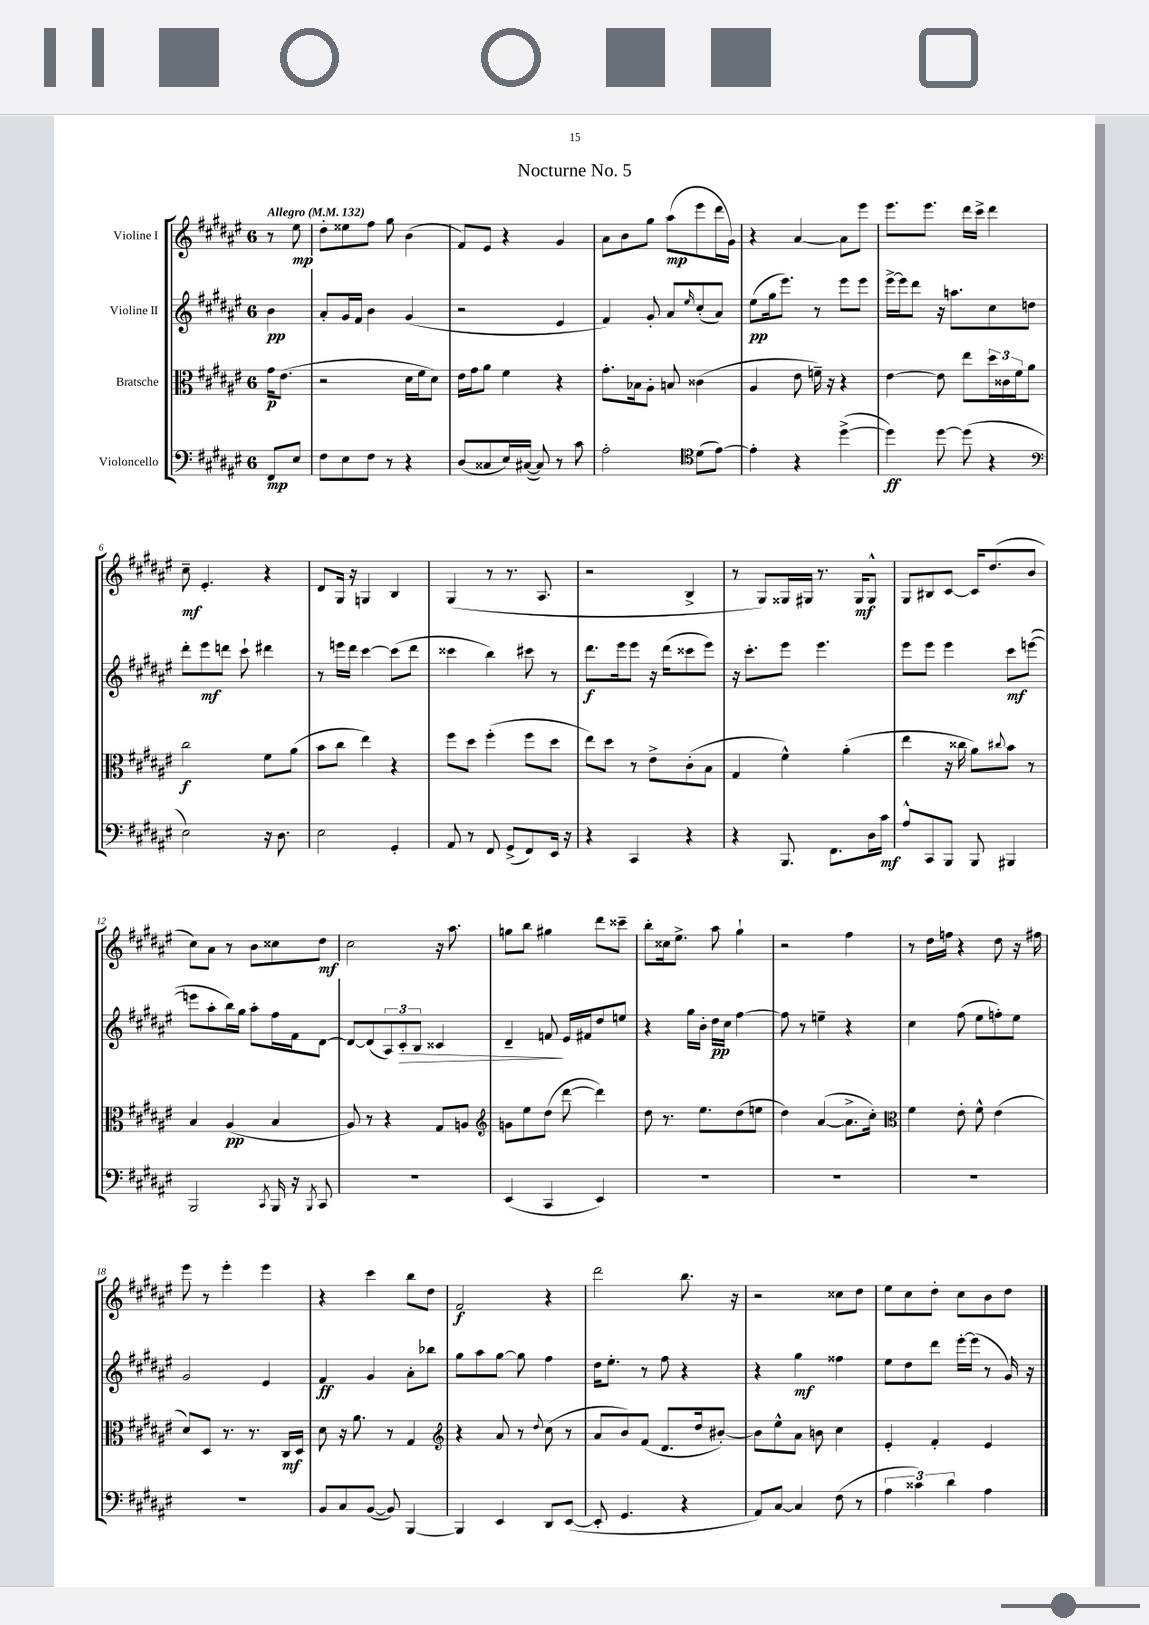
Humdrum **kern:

**kern	**kern	**kern	**kern
*staff4	*staff3	*staff2	*staff1
*clefF4	*clefC3	*clefG2	*clefG2
*k[f#c#g#d#a#e#]	*k[f#c#g#d#a#e#]	*k[f#c#g#d#a#e#]	*k[f#c#g#d#a#e#]
*M6/8	*M6/8	*M6/8	*M6/8
*MM132	*MM132	*MM132	*MM132
8FF#/L	16g#\LK	4b\	8r
.	(8.e#\J	.	.
8E#/J	.	.	8ee#\
=	=	=	=
8F#\L	2r	8a#'/L	8dd#'\L
8E#\	.	16g#/L	8ee##\
.	.	16f#/JJ	.
8F#\J	.	4b\	8ff#\J
8r	.	.	8gg#\
4r	16d#\LL	(4g#/	(4b\
.	16f#\J	.	.
.	8d#\J)	.	.
=	=	=	=
(8D#/L	16e#\LL	2r	8f#/L)
.	16g#\J	.	.
8C##/	8a#\J	.	8e#/J
16E#/L)	4f#\	.	4r
([16C#/JJ	.	.	.
8C#/])	.	.	.
8r	4r	4e#/	4g#/
8c#\	.	.	.
=	=	=	=
2A#'\	8.g#'\L	4f#/)	8a#\L
.	.	.	8b\
.	16B-\k	.	.
.	8A#'\J	8g#'/	8gg#\J
.	8B/	8a#/L	(8aa#\L
*clefC4	*	*	*
.	.	16qqee#/	.
(8d#\L	(4c##\	(8cc#'/	8eee#\
[8e#\J)	.	8a#/J)	16ddd#\L
.	.	.	16g#\JJ)
=	=	=	=
4e#'\]	4A#/	(8ee#\L	4r
.	.	16gg#\k	.
.	.	8.eee#\J)	.
4r	8e#\	.	[4a#/
.	16f~\)	8r	.
.	16r	.	.
([4dd#^\	4r	8eee#\L	8a#\]L
.	.	8eee#\J	8eee#\J
=	=	=	=
4dd#\])	[4e#\	[16eee#^\LL	8.eee#\L
.	.	16eee#\]J	.
.	.	8ddd#\J	.
.	.	.	8.eee#\J
[8dd#\	8e#\]	16r	.
.	.	8.aa\L	.
(8dd#\]	8ee#\L	.	16ddd#\LL
.	.	.	16ccc#^\JJ
4r	24dd#\L	8cc#\	4ddd#\
.	24c##\	.	.
.	24f#\J	.	.
.	8a#\J	8dd\J	.
=	=	=	=
*clefF4	*	*	*
2E#\)	2cc#\	8ddd#'\L	8cc#~\
.	.	8eee#\	4.e#'/
.	.	8ddd\J	.
.	.	8ccc#`\	.
16r	8f#\L	4ddd#\	4r
8.D#\	.	.	.
.	(8a#\J	.	.
=	=	=	=
2E#\	8b\L	8r	8d#/L
.	8cc#\J	16eee\LL	16G#/Jk
.	.	16ddd#\JJ	16r
.	4ee#\)	[4ccc#\	4G/
4GG#'/	4r	(8ccc#\]L	4B/
.	.	8ddd#\J	.
=	=	=	=
8AA#/	8ff#\L	4ccc##\	(4G#/
8r	8dd#\J	.	.
8FF#/	(4ff#'\	4bb\)	8r
(8GG#^/L	.	.	8.r
8FF#/)	8ff#\L	8ccc#\	.
.	.	.	8.A#/
16EE#/Jk	8dd#\J	8r	.
16r	.	.	.
=	=	=	=
4r	8ee#\L)	8.ddd#\L	2r
.	8dd#\J	.	.
.	.	16eee#\k	.
4CC#/	8r	8eee#\J	.
.	8e#^\L	16r	.
.	.	(16ddd#\LK	.
4r	(8c#'\	8ccc##\	4B^/
.	8B\J	8eee#\J)	.
=	=	=	=
4r	4G#/	16r	8r
.	.	8.ccc#'\L	.
.	.	.	8G#/L)
8.BBB/	4f#^^\)	8eee#\J	16G##/L
.	.	.	16G#/JJ
.	.	4.eee#\	8.r
8.FF#\L	.	.	.
.	(4a#'\	.	.
.	.	.	16G#/LK
16D#\L	.	.	8G#^^/J
16c#\JJ	.	.	.
=	=	=	=
8A#^^/L	4ee#\	8eee#\L	8G#/L
8CC#/	.	8eee#\J	8B#/
8BBB/J	16r	4eee#\	[8c#/J
.	16cc##\	.	.
8BBB/	8a#\L)	.	16c#/]LK
.	.	.	(8.dd#/
.	8qqcc#/	.	.
4BBB#/	8b\J	8ccc#\L	.
.	8r	([8eee\J	8b/J
=	=	=	=
2BBB/	4B/	8eee\]L	8cc#\L)
.	.	8aa#'\	8a#\J
.	(4A#/	16bb\L)	8r
.	.	16gg#\JJ	.
.	.	8aa#'\L	8b\L
8qCC#/	.	.	.
16BBB/	4B/	16ff#\L	8cc##\
16r	.	16f#\J	.
8qBBB/	.	.	.
8CC#/	.	[8d#\J	8dd#\J
=	=	=	=
2.r	8A#/)	8d#/_L	2cc#\
.	8r	(8d#/]	.
.	4r	12A#/)	.
.	.	12c#'/	.
.	.	12B/J	.
.	8G#/L	4c##/	16r
.	.	.	8.aa#\
.	8A/J	.	.
=	=	=	=
*	*clefG2	*	*
(4EE#/	8g\L	4d#~/	8gg\L
.	8ee#\	.	8bb\J
4CC#/	(8dd#\J	8f/	4gg#\
.	[8ddd#\	16e#/LL	.
.	.	16f#/J	.
4EE#/)	4ddd#\])	8dd#/	8ddd#\L
.	.	8ee/J	8ccc##~\J
=	=	=	=
2.r	8dd#\	4r	8bb'\L
.	8.r	.	16cc##\k
.	.	.	8.ee#^\J
.	.	16gg#\LL	.
.	8.ee#\L	16b'\JJ	.
.	.	16dd#\LL	8aa#\
.	.	16cc#\JJ	.
.	(8dd#\	[4ff#\	4gg#`\
.	8ee\J	.	.
=	=	=	=
2.r	4dd#\)	8ff#\]	2r
.	.	8r	.
.	([4a#/	4ee~\	.
.	8.a#^\]L	4r	4ff#\
.	16cc#'\Jk)	.	.
=	=	=	=
*	*clefC3	*	*
2.r	4f#\	4cc#\	8r
.	.	.	16dd#\LL
.	.	.	16ff\JJ
.	8e#'\	(8ff#\	4r
.	8f#^^\	8ee#\L	.
.	(4e#\	8ff'\)	8dd#\
.	.	8ee#\J	16r
.	.	.	16ff#\
=	=	=	=
2.r	8d#/L)	2g#/	8eee#\
.	8D#/J	.	8r
.	8.r	.	4eee#'\
.	8.r	.	.
.	.	4e#/	4eee#\
.	16C#/LL	.	.
.	16D#/JJ	.	.
=	=	=	=
8BB/L	8d#\	4f#/	4r
8C#/	16r	.	.
.	8.a#\	.	.
([8BB/J	.	4g#/	4ccc#\
8BB/])	8r	.	.
[4BBB/	4G#/	8a#'\L	8bb\L
.	.	8bb-\J	8dd#\J
=	=	=	=
*	*clefG2	*	*
4BBB/]	4r	8gg#\L	2f#/
.	.	8aa#\	.
4EE#/	8a#/	[8gg#\J	.
.	8r	8gg#\]	.
.	8qqdd#/	.	.
8DD#/L	(8cc#\	4ff#\	4r
([8EE#/J	8r	.	.
=	=	=	=
8EE#'/]	8a#/L	16dd#\LK	2ddd#\
.	.	8.ee#'\J	.
4.GG#/	8b/)	.	.
.	(8f#/J	8r	.
.	8.d#/L	8ff#\	.
4r	.	4r	8.bb\
.	16dd#/k	.	.
.	[8b#'/J)	.	.
.	.	.	16r
=	=	=	=
8AA#/L)	8b#\]L	4r	2r
[8C#/J	8ee#^^\	.	.
4C#/]	8a#\J	4gg#\	.
.	8b\	.	.
(8F#\	4cc#\	4ff##\	8cc##\L
8r	.	.	8dd#\J
=	=	=	=
6A#\	4e#'/	8ee#\L	8ee#\L
.	.	8dd#\	8cc#\
6c##\)	.	.	.
.	4f#'/	8ddd#\J	8dd#'\J
6d#\	.	.	.
.	.	[16eee#'\LL	8cc#\L
.	.	(16eee#\]JJ	.
4A#\	4e#/	8r	8b\
.	.	16g#/)	8dd#\J
.	.	16r	.
==	==	==	==
*-	*-	*-	*-
